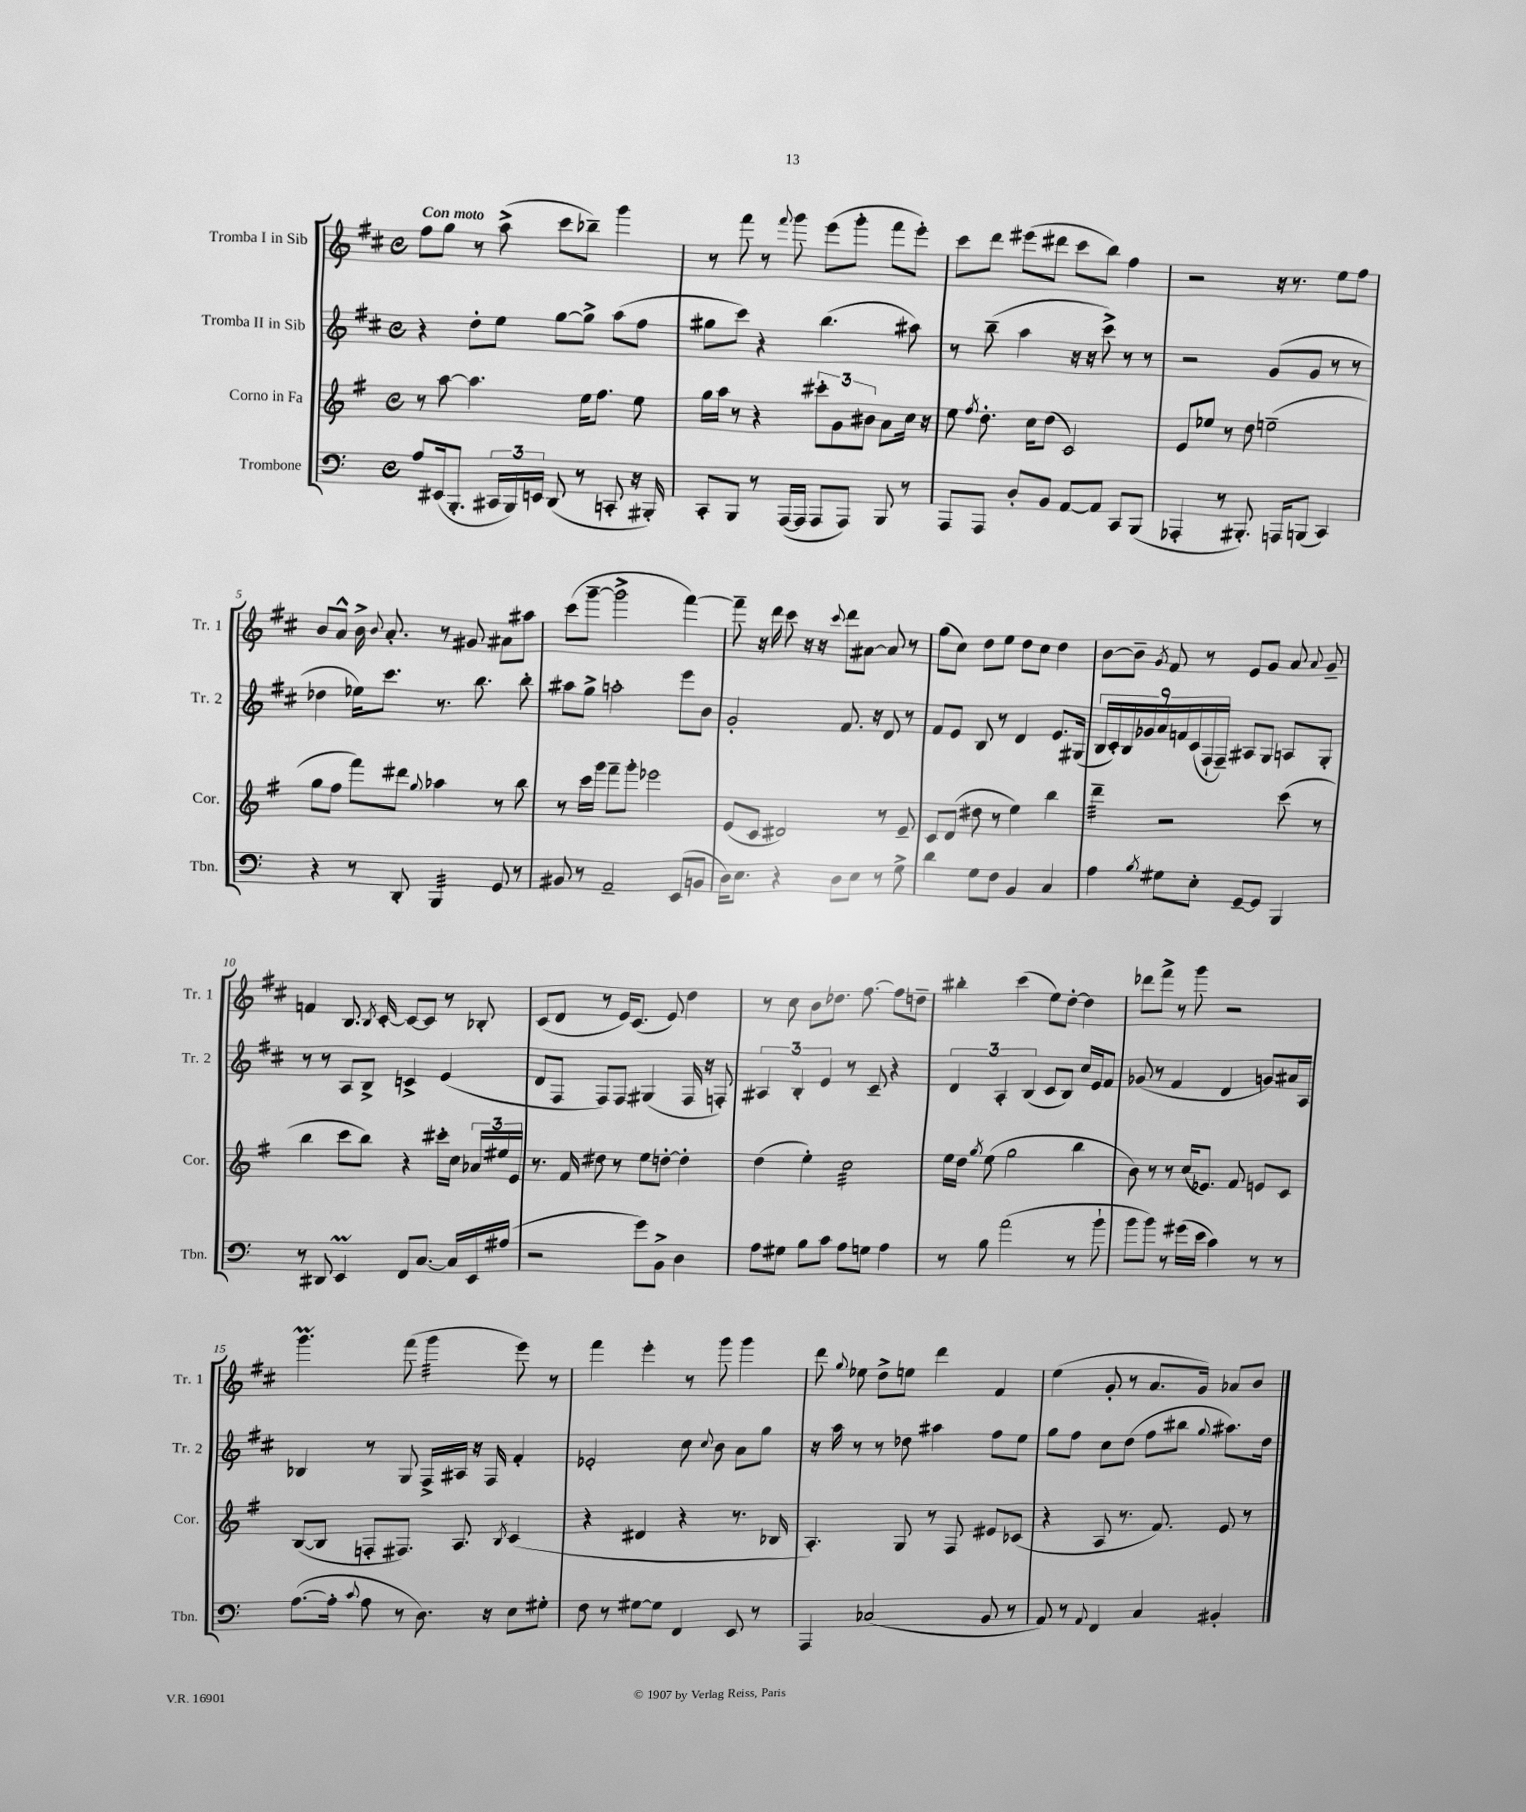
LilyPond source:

<<
\new StaffGroup <<
\new Staff = "s0" \with { instrumentName = "Tromba I in Sib" shortInstrumentName = "Tr. 1" } {
    \clef treble \key d \major \defaultTimeSignature \time 4/4 \tempo "Con moto"
    \autoBeamOff fis''8[ g''8] r8 a''8->( cis'''8[ bes''8]--) g'''4 |
    r8 fis'''8 r8 \appoggiatura { fis'''8 } g'''8 e'''8[( g'''8]-. fis'''8[ e'''8]-.) |
    cis'''8[ d'''8] eis'''8[( dis'''8] cis'''8[ b''8]) fis''4 |
    r2 r16 r8. e''8[ fis''8] |
    b'8[ a'8]-^ b'16-> \appoggiatura { b'8 } a'8.-. r8 gis'8 ais'8[ ais''8] |
    cis'''8[( g'''8]~-- g'''2-> fis'''4~) |
    fis'''8-- r16 d'''16 cis'''8 r16 r16 \appoggiatura { cis'''8 } d'''8[ ais'8]~ ais'8 r8 |
    g''8[( cis''8]) d''8[ e''8] d''8[ cis''8] d''4 |
    b'8[~ b'8]-- \acciaccatura { g'8 } fis'8 r8 e'8[ g'8] a'8 \appoggiatura { a'8 } g'8-- |
    f'4 b8. \acciaccatura { b8 } cis'16~-. cis'8[~ cis'8] r8 bes8-. |
    cis'8[( d'8] r8 e'16[) cis'8.]( e'8) d''4 |
    r8 cis''8 b'8[ des''8.] fis''8.~ fis''8[ d''8]-- |
    bis''4-. cis'''4( e''8[) d''8]~-. d''4 |
    des'''8[ fis'''8]-> r8 g'''8 r2 |
    g'''4.\prall fis'''8( g'''4:32 e'''8) r8 |
    fis'''4 e'''4-. r8 g'''8 g'''4 |
    d'''8 \appoggiatura { g''8 } ees''8 d''8[-> e''8] d'''4 fis'4 |
    e''4( g'8-. r8 a'8.[ g'16]) aes'8[ b'8] \bar "|." |
}
\new Staff = "s1" \with { instrumentName = "Tromba II in Sib" shortInstrumentName = "Tr. 2" } {
    \clef treble \key d \major \defaultTimeSignature \time 4/4
    \autoBeamOff r4 d''8[-. e''8] g''8[~ g''8]-> a''8[( fis''8] |
    gis''8[ cis'''8]) r4 b''4.( ais''8) |
    r8 b''8--( a''4 r16 r16 cis'''8->) r8 r8 |
    r2 g'8[( g'8] r8 r8 |
    des''4 ees''16[) cis'''8.] r8. b''8. b''8-. |
    ais''8[ g''8]-> a''2-. e'''8[ b'8] |
    g'2-. fis'8. r16 d'8 r8 |
    fis'8[ e'8] b8 r8 d'4 e'8.[ gis16]( |
    \tuplet 9/8 { b16[ cis'16-.) b16 ges'16 a'16 f'16 cis'16( fis16-! fis16]--) } ais8[ g8] a8[ g8]-. |
    r8 r8 a8[ b8]-> c'4-> e'4( |
    d'8[ fis8] fis8[) fis8] gis4( fis16 r16 f8-.) |
    \tuplet 3/2 { ais4 b4-. e'4 } r8 cis'8-- r4 |
    \tuplet 3/2 { d'4 a4-. b4( } cis'8[ b8]) cis''16[ e'16 fis'8] |
    ges'8( r8 fis'4 d'4 g'8[) ais'16 a16] |
    bes4 r8 g8 fis16[-> ais16] r16 fis16 fis'4-. |
    ees'2-. cis''8 \appoggiatura { cis''8 } b'8 a'8[ g''8] |
    r16 a''16 r8 r8 des''8 ais''4 fis''8[ e''8] |
    g''8[ fis''8] cis''8[ d''8]( fis''8[ bis''8] \appoggiatura { g''8 } ais''8.[) d''16] \bar "|." |
}
\new Staff = "s2" \with { instrumentName = "Corno in Fa" shortInstrumentName = "Cor." } {
    \clef treble \key g \major \defaultTimeSignature \time 4/4
    \autoBeamOff r8 a''8~ a''4. e''16[ fis''8.] e''8 |
    g''16[ a''16] r8 r4 \tuplet 3/2 { cis'''8[-. g'8 bis'8] } a'8[ c''16] r16 |
    e''8 \acciaccatura { fis''8 } d''8.-. c''16[ d''8]( c'2) |
    e'8[ ees''8] r8 d''8 e''2--( |
    g''8[ fis''8] fis'''8[) dis'''8] \appoggiatura { g''8 } aes''4 r8 b''8 |
    r8 c'''16[ g'''16] fis'''8[-- g'''8]-. ees'''2 |
    e'8[( c'8] dis'2) r8 e'8-- |
    c'8[ d'8]( dis''8 r8 e''4) b''4 |
    d'''4:32-- r2 c'''8( r8 |
    b''4 c'''8[ b''8]) r4 cis'''16[-. c''16] \tuplet 3/2 { aes'16[ eis''16 e'16] } |
    r8. fis'16 dis''8 r8 e''8[ d''8]~-. d''4-. |
    d''4( e''4-.) c''2:32 |
    e''16[ d''16] \acciaccatura { g''8 } e''8( g''2 b''4 |
    b'8) r8 r8 c''16[( ees'8.]) fis'8 e'8[ c'8] |
    b8[~( b8] f8[-. fis8.]) a8. \acciaccatura { b8 } c'4( |
    r4 dis'4 r4 r8. bes16 |
    a4.-.) g8 r8 fis8 eis'8[ ces'8]( |
    r4 a8 r8. fis'8.) e'8 r8 \bar "|." |
}
\new Staff = "s3" \with { instrumentName = "Trombone" shortInstrumentName = "Tbn." } {
    \clef bass \key c \major \defaultTimeSignature \time 4/4
    \autoBeamOff a8[ eis,16( b,,8.]-. \tuplet 3/2 { cis,16[ b,,16) e,16] } d,8( r8 c,8-. r16 bis,,16-.) |
    c,8[-. b,,8] r8 a,,16[~( a,,16] a,,8[ a,,8]) b,,8 r8 |
    a,,8[ a,,8] d8[-. b,8] a,8[~ a,8] c,8[ b,,8]( |
    aes,,4-. r8 bis,,8.-.) a,,16[ b,,8]( c,4) |
    r4 r8 d,8-. b,,4:32 g,8 r8 |
    bis,8 r8 a,2-- e,8[( b,8] |
    d16[) e8.] r4 d8[ e8] r8 g8-> |
    d'4 g8[ f8] b,4 c4 |
    a4 \acciaccatura { b8 } gis8[ e8]-. g,8[~-- g,8] b,,4 |
    r8 dis,8 e,4\prall f,8[ c8.]~ c16[ e,16 ais16]( |
    r2 g'8[) b,8]-> d4 |
    a8[ gis8] b8[ c'8] a8[ g8] a4 |
    r8 b8 a'2( r8 b'8-! |
    b'8[ b'8]) r8 gis'16[( e'16] c'4) r8 r8 |
    a8.[~( a16]-. \appoggiatura { c'8 } a8 r8 d8.) r16 e8[ gis8]-. |
    f8 r8 gis8[~ gis8] f,4 e,8 r8 |
    a,,4 ces2( b,8 r8 |
    a,8) r8 \appoggiatura { a,8 } f,4 c4 bis,4-. \bar "|." |
}
>>
>>
